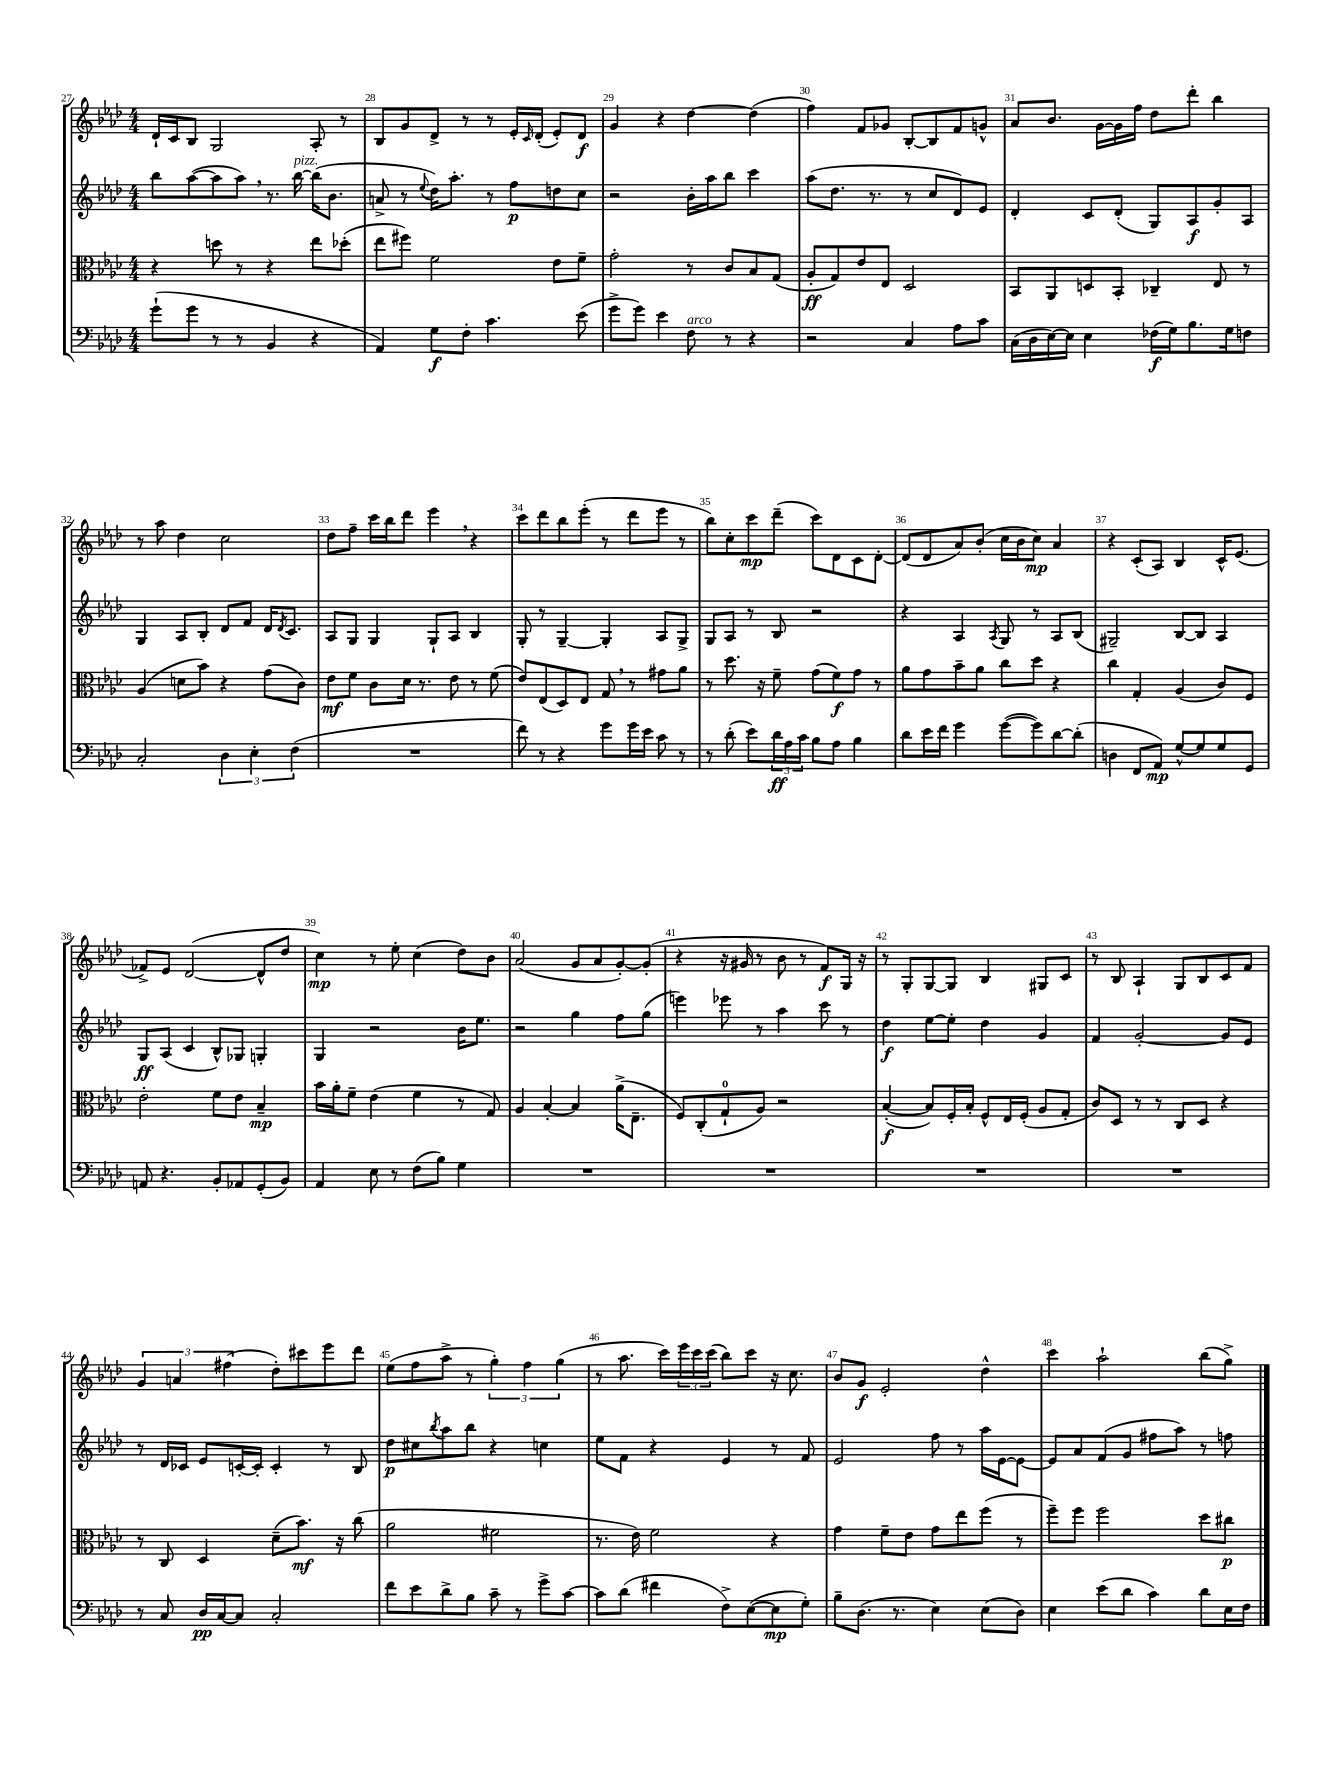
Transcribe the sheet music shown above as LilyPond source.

<<
\new StaffGroup <<
\new Staff = "s0" {
    \clef treble \key aes \major \numericTimeSignature \time 4/4
    des'16-! c'16 bes8 g2 aes8-. r8 |
    bes8 g'8 des'8-> r8 r8 ees'16-. \grace { c'16 } des'16-.( ees'8-.) des'8\f |
    g'4 r4 des''4~ des''4( |
    f''4) f'8 ges'8 bes8~-. bes8 f'8 g'8-^ |
    aes'8 bes'8. g'16~ g'16 f''16 des''8 des'''8-. bes''4 |
    r8 aes''8 des''4 c''2 |
    des''8 f''8-- c'''16 bes''16 des'''8 ees'''4 \breathe r4 |
    c'''8 des'''8 bes''8 ees'''8-.( r8 des'''8 ees'''8 r8 |
    bes''8) c''8-. c'''8\mp des'''8--( c'''8) des'8 c'8 des'8~-. |
    des'8( des'8 aes'8) bes'8-.( c''16 bes'16 c''8\mp) aes'4 |
    r4 c'8-.( aes8) bes4 c'16-^ ees'8.( |
    fes'8->) ees'8 des'2~( des'8-^ des''8 |
    c''4\mp) r8 ees''8-. c''4( des''8) bes'8 |
    aes'2( g'8 aes'8 g'8~-.) g'8-.( |
    r4 r16 gis'16 r8 bes'8 r8 f'8\f) g16 r16 |
    r8 g8-. g8~ g8 bes4 gis8 c'8 |
    r8 bes8 aes4-! g8 bes8 c'8 f'8 |
    \tuplet 3/2 { g'4 a'4 fis''4( } des''8-.) cis'''8 ees'''8 des'''8 |
    ees''8( f''8 aes''8-> r8 \tuplet 3/2 { g''4-.) f''4 g''4( } |
    r8 aes''8. c'''16) \tuplet 3/2 { ees'''16 c'''16 c'''16( } bes''8) c'''8 r16 c''8. |
    bes'8 g'8\f ees'2-. des''4-^ |
    c'''4 aes''2-! bes''8( g''8->) \bar "|." |
}
\new Staff = "s1" {
    \clef treble \key aes \major \numericTimeSignature \time 4/4
    bes''8 aes''8~( aes''8 aes''8) \breathe r8. bes''16~^\markup { \italic "pizz." } bes''16( bes'8. |
    a'8-> r8 \appoggiatura { ees''8 } des''16) aes''8.-. r8 f''8\p d''8 c''8 |
    r2 bes'16-. aes''16 bes''8 c'''4 |
    aes''8( des''8. r8. r8 c''8 des'8) ees'8 |
    des'4-. c'8 des'8-.( g8) aes8\f g'8-. aes8 |
    g4 aes8 bes8-. des'8 f'8 des'16 \acciaccatura { des'8 } c'8. |
    aes8 g8 g4 g8-! aes8 bes4 |
    g8-. r8 g4~-- g4-. aes8 g8-> |
    g8 aes8 r8 bes8 r2 |
    r4 aes4 \acciaccatura { aes8 } g8 r8 aes8 bes8( |
    gis2--) bes8~ bes8 aes4 |
    g8\ff aes8( c'4 bes8-^) ges8 g4-. |
    g4 r2 bes'16 ees''8. |
    r2 g''4 f''8 g''8( |
    e'''4) ees'''8 r8 aes''4 c'''8 r8 |
    des''4\f ees''8~ ees''8-. des''4 g'4 |
    f'4 g'2~-. g'8 ees'8 |
    r8 des'16 ces'16 ees'8 c'16~-. c'16-. c'4-. r8 bes8 |
    des''8\p cis''8 \acciaccatura { bes''8 } aes''8 bes''8 r4 c''4 |
    ees''8 f'8 r4 ees'4 r8 f'8 |
    ees'2 f''8 r8 aes''16 ees'16~ ees'8~ |
    ees'8 aes'8 f'8( g'8 fis''8 aes''8) r8 f''8 \bar "|." |
}
\new Staff = "s2" {
    \clef alto \key aes \major \numericTimeSignature \time 4/4
    r4 d''8 r8 r4 ees''8 des''8-.( |
    ees''8 fis''8) f'2 ees'8 f'8-- |
    g'2-. r8 c'8 bes8 g8( |
    aes8-.\ff g8) ees'8 ees8 des2 |
    bes,8 aes,8 d8 bes,8-. ces4-- ees8 r8 |
    aes4( d'8 bes'8) r4 g'8( c'8) |
    ees'8\mf f'8 c'8 des'16 r8. ees'8 r8 f'8( |
    ees'8) ees8( des8) ees8 g8 \breathe r8 gis'8 aes'8 |
    r8 des''8. r16 f'8-- g'8( f'8\f) g'8 r8 |
    aes'8 g'8 bes'8-- aes'8 c''8 des''8 r4 |
    c''4 g4-. aes4( c'8) f8 |
    ees'2-. f'8 ees'8 bes4--\mp |
    bes'16 aes'16-. f'8-- ees'4( f'4 r8 g8) |
    aes4 bes4~-. bes4 aes'16->( ees8.-- |
    f8) c8-.( g8-0-! aes8) r2 |
    bes4~-.\f( bes8) f16-. bes16-. f8-^ ees16 f16-.( aes8 g8-. |
    c'8) des8 r8 r8 c8 des8 r4 |
    r8 c8 des4 des'8--( bes'8.\mf) r16 c''8( |
    aes'2 fis'2 |
    r8. ees'16) f'2 r4 |
    g'4 f'8-- ees'8 g'8 ees''8 f''8( r8 |
    f''8--) f''8 f''2 des''8 cis''8\p \bar "|." |
}
\new Staff = "s3" {
    \clef bass \key aes \major \numericTimeSignature \time 4/4
    g'8-!( g'8 r8 r8 bes,4 r4 |
    aes,4) g8\f f8-. c'4. ees'8( |
    g'8-> g'8) ees'4 f8^\markup { \italic "arco" } r8 r4 |
    r2 c4 aes8 c'8 |
    c16( des16 ees16~) ees16 ees4 fes16\f( g16) bes8. g16 f8 |
    c2-. \tuplet 3/2 { des4 ees4-. f4( } |
    R1 |
    f'8) r8 r4 g'8 g'16 ees'16 c'8 r8 |
    r8 des'8-.( ees'8) \tuplet 3/2 { des'16\ff aes16 c'16 } bes8 aes8 bes4 |
    des'8 ees'16 f'16 g'4 g'8~( g'8) des'8~ des'8-.( |
    d4 f,8 aes,8\mp) g8~-^ g8 g8 g,8 |
    a,8 r4. bes,8-. aes,8 g,8-.( bes,8) |
    aes,4 ees8 r8 f8( bes8) g4 |
    R1 |
    R1 |
    R1 |
    R1 |
    r8 c8 des16\pp c16~ c8 c2-. |
    f'8 ees'8 des'8-> bes8 c'8-- r8 g'8-> c'8~ |
    c'8 des'8( fis'4 f8->) ees8~( ees8\mp g8-.) |
    bes8-- des8.( r8. ees4) ees8( des8) |
    ees4 ees'8( des'8 c'4) des'8 ees16 f16 \bar "|." |
}
>>
>>
\layout { \context { \Score currentBarNumber = #27 \override BarNumber.break-visibility = ##(#f #t #t) barNumberVisibility = #all-bar-numbers-visible } }
